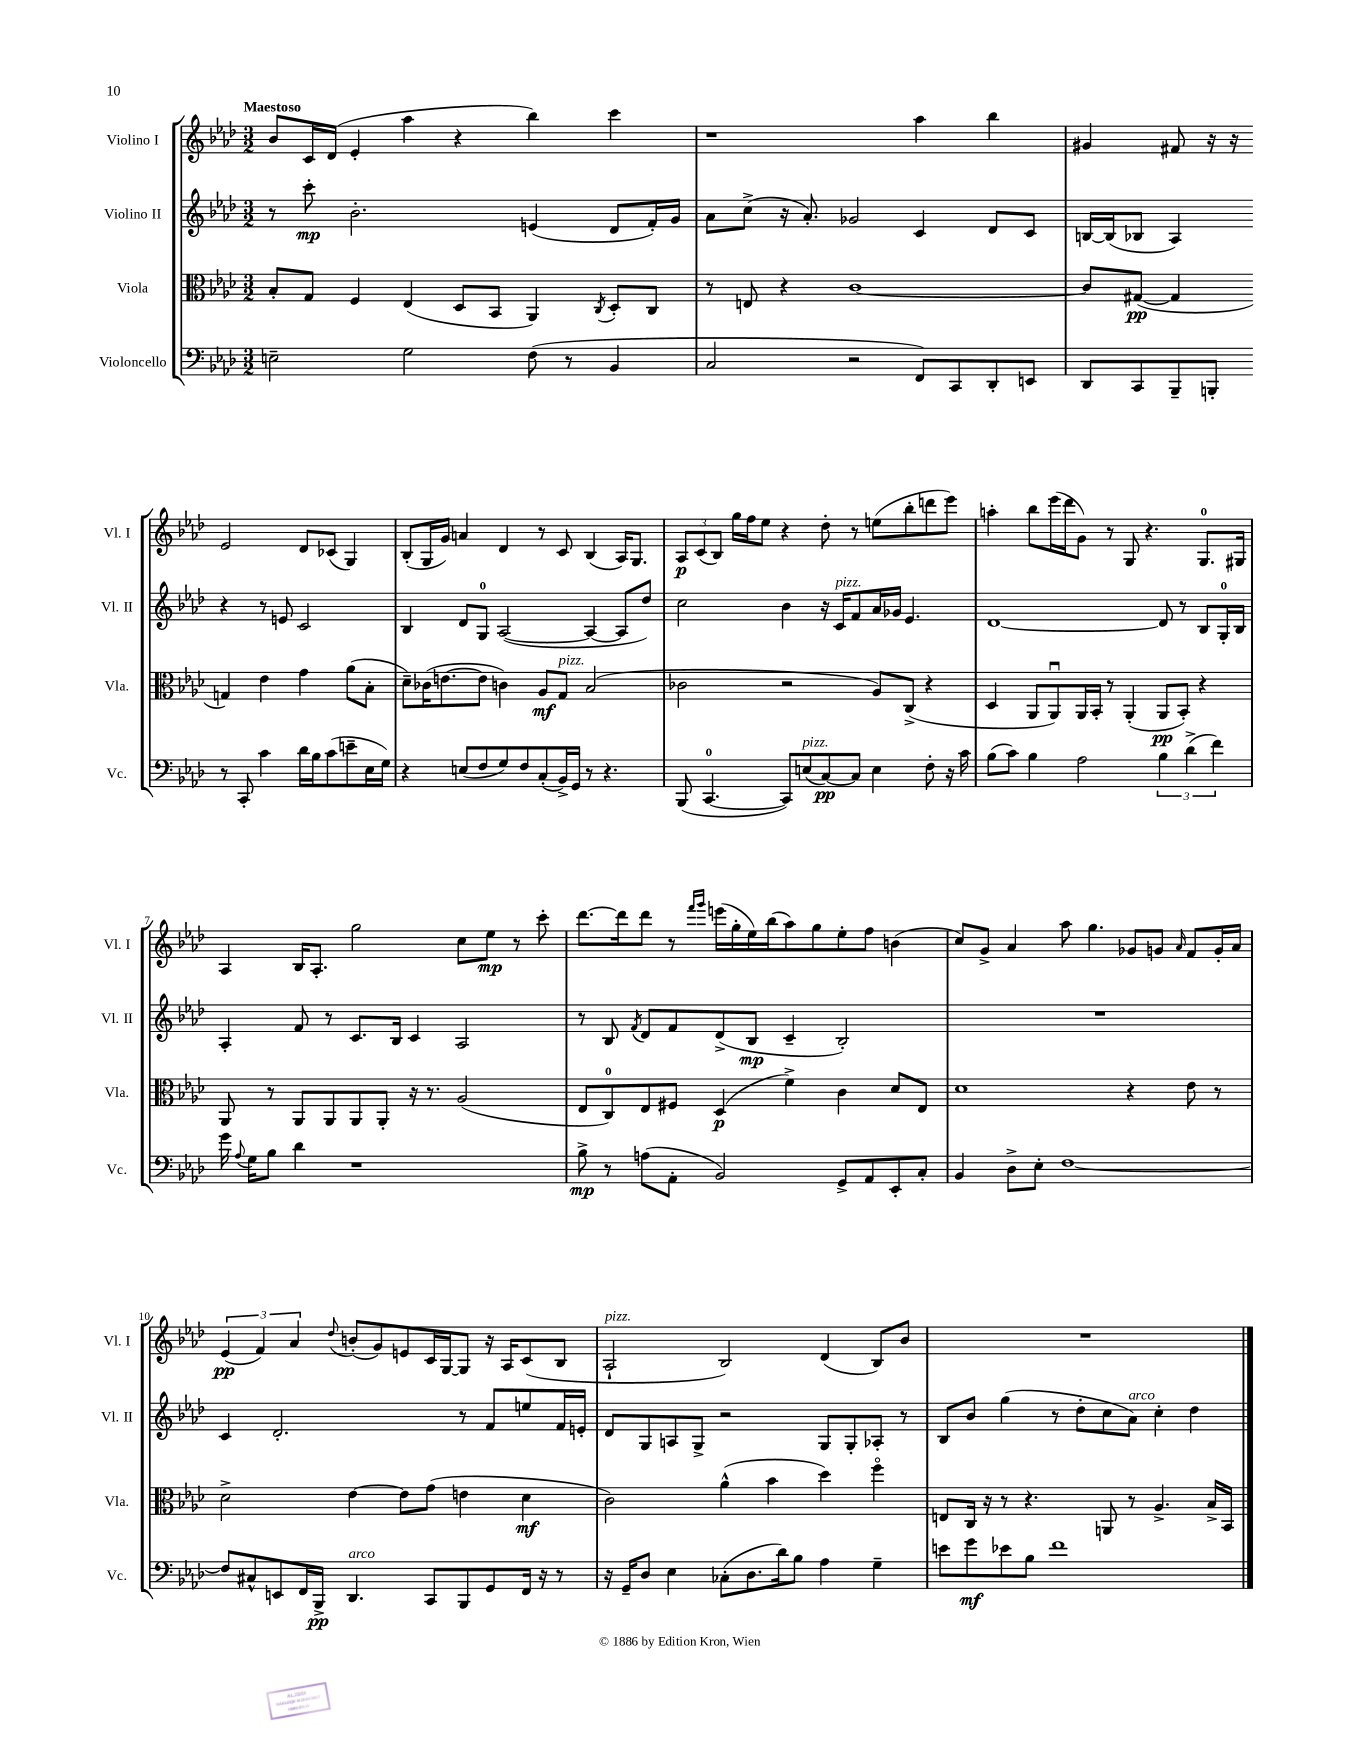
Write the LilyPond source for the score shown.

<<
\new StaffGroup <<
\new Staff = "s0" \with { instrumentName = "Violino I" shortInstrumentName = "Vl. I" } {
    \clef treble \key aes \major \numericTimeSignature \time 3/2 \tempo "Maestoso"
    \autoBeamOff bes'8[ c'16 des'16]( ees'4-. aes''4 r4 bes''4) c'''4 |
    r1 aes''4 bes''4 |
    gis'4 fis'8 r16 r16 ees'2 des'8[ ces'8]( g4) |
    bes8[-.( g16 g'16]) a'4 des'4 r8 c'8 bes4( aes16[) g8.] |
    \tuplet 3/2 { aes8[\p c'8( bes8]) } g''16[ f''16 ees''8] r4 des''8-. r8 e''8[( bes''8-. d'''8 ees'''8]) |
    a''4-. bes''8[ ees'''16( des'''16 g'8]) r8 g8 r4. g8.[-0 gis16] |
    aes4 bes16[ aes8.]-. g''2 c''8[ ees''8]\mp r8 c'''8-. |
    des'''8.[~ des'''16 des'''8] r8 \grace { f'''16[ g'''16] } e'''16[( g''16-. ees''16) bes''16( aes''8) g''8 ees''8-. f''8] b'4( |
    c''8[) g'8]-> aes'4 aes''8 g''4. ges'8[ g'8] \grace { aes'16 } f'8[ g'16-. aes'16] |
    \tuplet 3/2 { ees'4\pp( f'4) aes'4 } \appoggiatura { des''8 } b'8[-.( g'8) e'8 c'16 g16~ g8] r16 aes16[ c'8( bes8] |
    aes2-!^\markup { \italic "pizz." } bes2) des'4( bes8[) bes'8] |
    R1. \bar "|." |
}
\new Staff = "s1" \with { instrumentName = "Violino II" shortInstrumentName = "Vl. II" } {
    \clef treble \key aes \major \numericTimeSignature \time 3/2
    \autoBeamOff r8 c'''8-.\mp bes'2.-. e'4( des'8[ f'16-.) g'16] |
    aes'8[ c''8]->( r16 aes'8.-.) ges'2 c'4 des'8[ c'8] |
    b16[~ b16( bes8] aes4) r4 r8 e'8 c'2 |
    bes4 des'8[ g8]-0 aes2~( aes4~ aes8[ des''8]) |
    c''2 bes'4 r16 c'16[^\markup { \italic "pizz." } f'8 aes'16 ges'16] ees'4. |
    des'1~ des'8 r8 bes8[ g16-0-. bes16] |
    aes4-. f'8 r8 c'8.[ bes16] c'4 aes2 |
    r8 bes8 \acciaccatura { f'8 } des'8[ f'8 des'8->( bes8]\mp c'4-- bes2-.) |
    R1. |
    c'4 des'2.-. r8 f'8[ e''8 f'16 e'16]-. |
    des'8[ g8 a8 g8]-> r2 g8[ g8-. aes8]-. r8 |
    bes8[ bes'8] g''4( r8 des''8[-. c''8 aes'8]^\markup { \italic "arco" }) c''4-. des''4 \bar "|." |
}
\new Staff = "s2" \with { instrumentName = "Viola" shortInstrumentName = "Vla." } {
    \clef alto \key aes \major \numericTimeSignature \time 3/2
    \autoBeamOff bes8[-. g8] f4 ees4( des8[ bes,8] aes,4) \acciaccatura { c8 } des8[-. c8] |
    r8 e8 r4 c'1~ |
    c'8[ gis8]~\pp( gis4 g4) ees'4 g'4 aes'8[( bes8]-. |
    des'8[--) ces'16( e'8.~ e'8] c'4) aes8[\mf g8]^\markup { \italic "pizz." } bes2( |
    ces'2 r2 aes8[) c8]->( r4 |
    des4 aes,8[ aes,8\downbow) aes,16 bes,16]-. r8 aes,4-.( aes,8[\pp bes,8]-.) r4 |
    aes,8 r8 aes,8[ aes,8 aes,8 aes,8]-. r16 r8. aes2( |
    ees8[ c8-0) ees8 fis8] des4\p( f'4->) c'4 des'8[ ees8] |
    des'1 r4 ees'8 r8 |
    des'2-> ees'4~ ees'8[ g'8]( e'4 des'4\mf |
    c'2) aes'4-^( bes'4 des''4) f''4\flageolet |
    e8[ c16] r16 r8 r4. a,8 r8 aes4.-> bes16[-> bes,16] \bar "|." |
}
\new Staff = "s3" \with { instrumentName = "Violoncello" shortInstrumentName = "Vc." } {
    \clef bass \key aes \major \numericTimeSignature \time 3/2
    \autoBeamOff e2-- g2 f8( r8 bes,4 |
    c2 r2 f,8[) c,8 des,8-. e,8] |
    des,8[ c,8 bes,,8-- b,,8]-. r8 c,8-. c'4 des'16[ bes16 c'8( e'8-- ees16 g16]) |
    r4 e8[( f8 g8) f8 c8-.( bes,16->) g,16] r8 r4. |
    bes,,8( c,4.-0~ c,8[) e8^\markup { \italic "pizz." }( c8~\pp) c8] e4 f8-. r16 c'16 |
    bes8[( c'8]) bes4 aes2 \tuplet 3/2 { bes4 des'4->( f'4) } |
    g'16 \appoggiatura { aes8 } g16[ bes8] des'4 r1 |
    bes8->\mp r8 a8[( aes,8]-. bes,2) g,8[-> aes,8 ees,8-. c8]-. |
    bes,4 des8[-> ees8]-. f1~ |
    f8[ cis8-^ e,8 f,16 bes,,16]->\pp des,4.^\markup { \italic "arco" } c,8[ bes,,8 g,8 f,16] r16 r8 |
    r16 g,16[-- des8] ees4 ces8[-.( des8. des'16) bes8] aes4 g4-- |
    e'8[ g'8\mf ees'8 bes8] f'1 \bar "|." |
}
>>
>>
